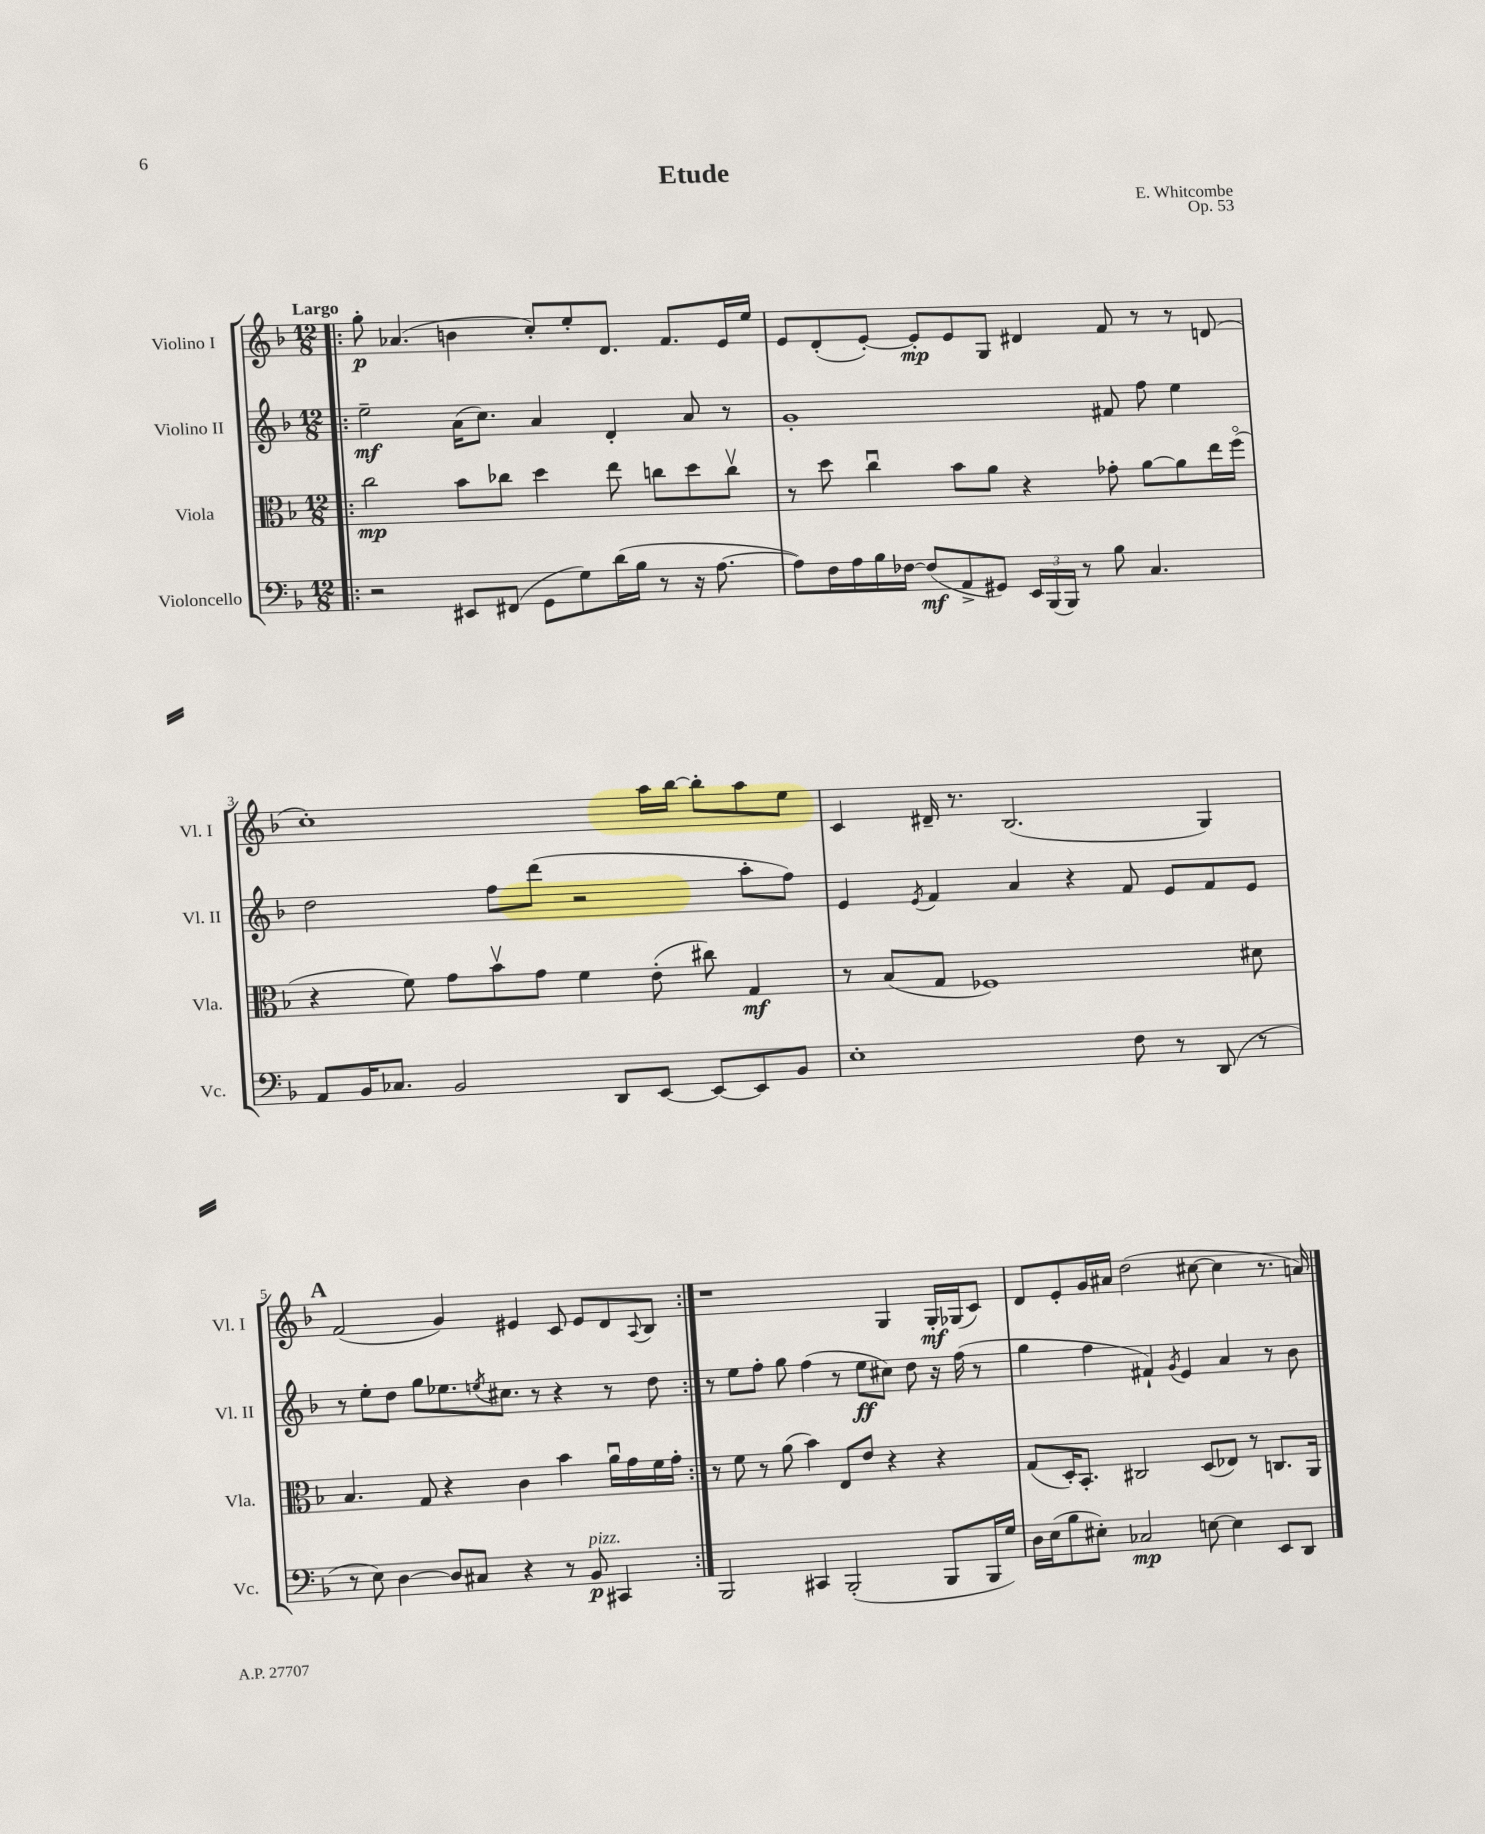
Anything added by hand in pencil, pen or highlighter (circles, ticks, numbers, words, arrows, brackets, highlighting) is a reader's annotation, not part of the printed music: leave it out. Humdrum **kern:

**kern	**kern	**kern	**kern
*staff4	*staff3	*staff2	*staff1
*clefF4	*clefC3	*clefG2	*clefG2
*k[b-]	*k[b-]	*k[b-]	*k[b-]
*M12/8	*M12/8	*M12/8	*M12/8
=!|:	=!|:	=!|:	=!|:
2r	2cc	2ee~	8gg'
.	.	.	(4.a-
8EE#	8b-	(16a	4b
.	.	8.cc)	.
(8FF#	8cc-	.	.
8GG	4dd	4a	8cc')
8G)	.	.	8ee'
(16d	8ee	4d'	8.d
16B-	.	.	.
8r	8cc	.	.
.	.	.	8.f
16r	8dd	8a	.
[8.A	.	.	.
.	8ccv	8r	16e
.	.	.	16ee
=	=	=	=
8A])	8r	1g'	8e
16F	8dd	.	(8d'
16A	.	.	.
16B-	4ccu	.	[8e')
[16F-	.	.	.
(8F-]	.	.	8e']
8AA^	8b-	.	8e
8GG#)	8a	.	8G
24EE	4r	.	4d#
(24BBB-	.	.	.
24BBB-)	.	.	.
8r	.	.	.
8B-	8g-'	8f#	8f
4.C	[8a	8ff	8r
.	8a]	4ee	8r
.	16ee	.	(8d
.	(16ffo	.	.
=	=	=	=
8AA	4r	2dd	1cc')
16BB-	.	.	.
8.C-	.	.	.
.	8f)	.	.
2BB-	8g	.	.
.	8b-v	8ff	.
.	8g	(8ddd	.
.	4f	2r	.
8DD	.	.	.
[8EE	(8e'	.	16aa
.	.	.	[16bb-
8EE_	8cc#)	.	8bb-']
8EE]	4G	8aa'	8aa
8BB-	.	8ff)	8ee
=	=	=	=
1E'	8r	4e	4c
.	(8B-	.	.
.	.	8qe	.
.	8G	4f	16d#~
.	.	.	8.r
.	1F-)	.	.
.	.	4a	(2.B-
.	.	4r	.
8F	.	8f	.
8r	.	8e	.
(8DD	.	8f	4G)
8r	8d#	8e	.
=	=	=	=
8r	4.B-	8r	(2f
8E)	.	8ee'	.
[4D	.	8dd	.
.	8G	8gg	.
8D]	4r	8.ee-	4g)
8C#	.	.	.
.	.	8qee	.
.	.	8.cc#	.
4r	4c	.	4e#
.	.	8r	.
8r	4b-	4r	8c
8BB-	.	.	8e#
4CC#	16au	8r	8d
.	16g	.	.
.	.	.	8qqA
.	16f	8dd	8B-
.	16g'	.	.
=:|!	=:|!	=:|!	=:|!
2BBB-	8r	8r	1r
.	8f	8ee	.
.	8r	8ff'	.
.	(8a	8gg	.
4CC#	4b-)	(4ff	.
(2BBB-'	8E	8r	.
.	8e	8ee	.
.	4r	8cc#)	4G
.	.	8dd	.
8BBB-	4r	16r	16G'
.	.	(16ff	(16G-
16BBB-	.	8r	8c)
16G)	.	.	.
=	=	=	=
16D	(8G	4gg	8d
(16E	.	.	.
8B-	16D')	.	8e'
.	8.BB-'	.	.
8E#')	.	4ff	16g
.	.	.	16a#
2C-	2C#	.	(2dd
.	.	4f#`)	.
.	.	8qg	.
.	.	4e	.
[8E	(8D	.	[8cc#
4E]	8E-)	4a	4cc#]
.	8r	.	.
8EE	8.C	8r	8.r
8DD	.	8b-	.
.	16AA	.	16a)
==	==	==	==
*-	*-	*-	*-
